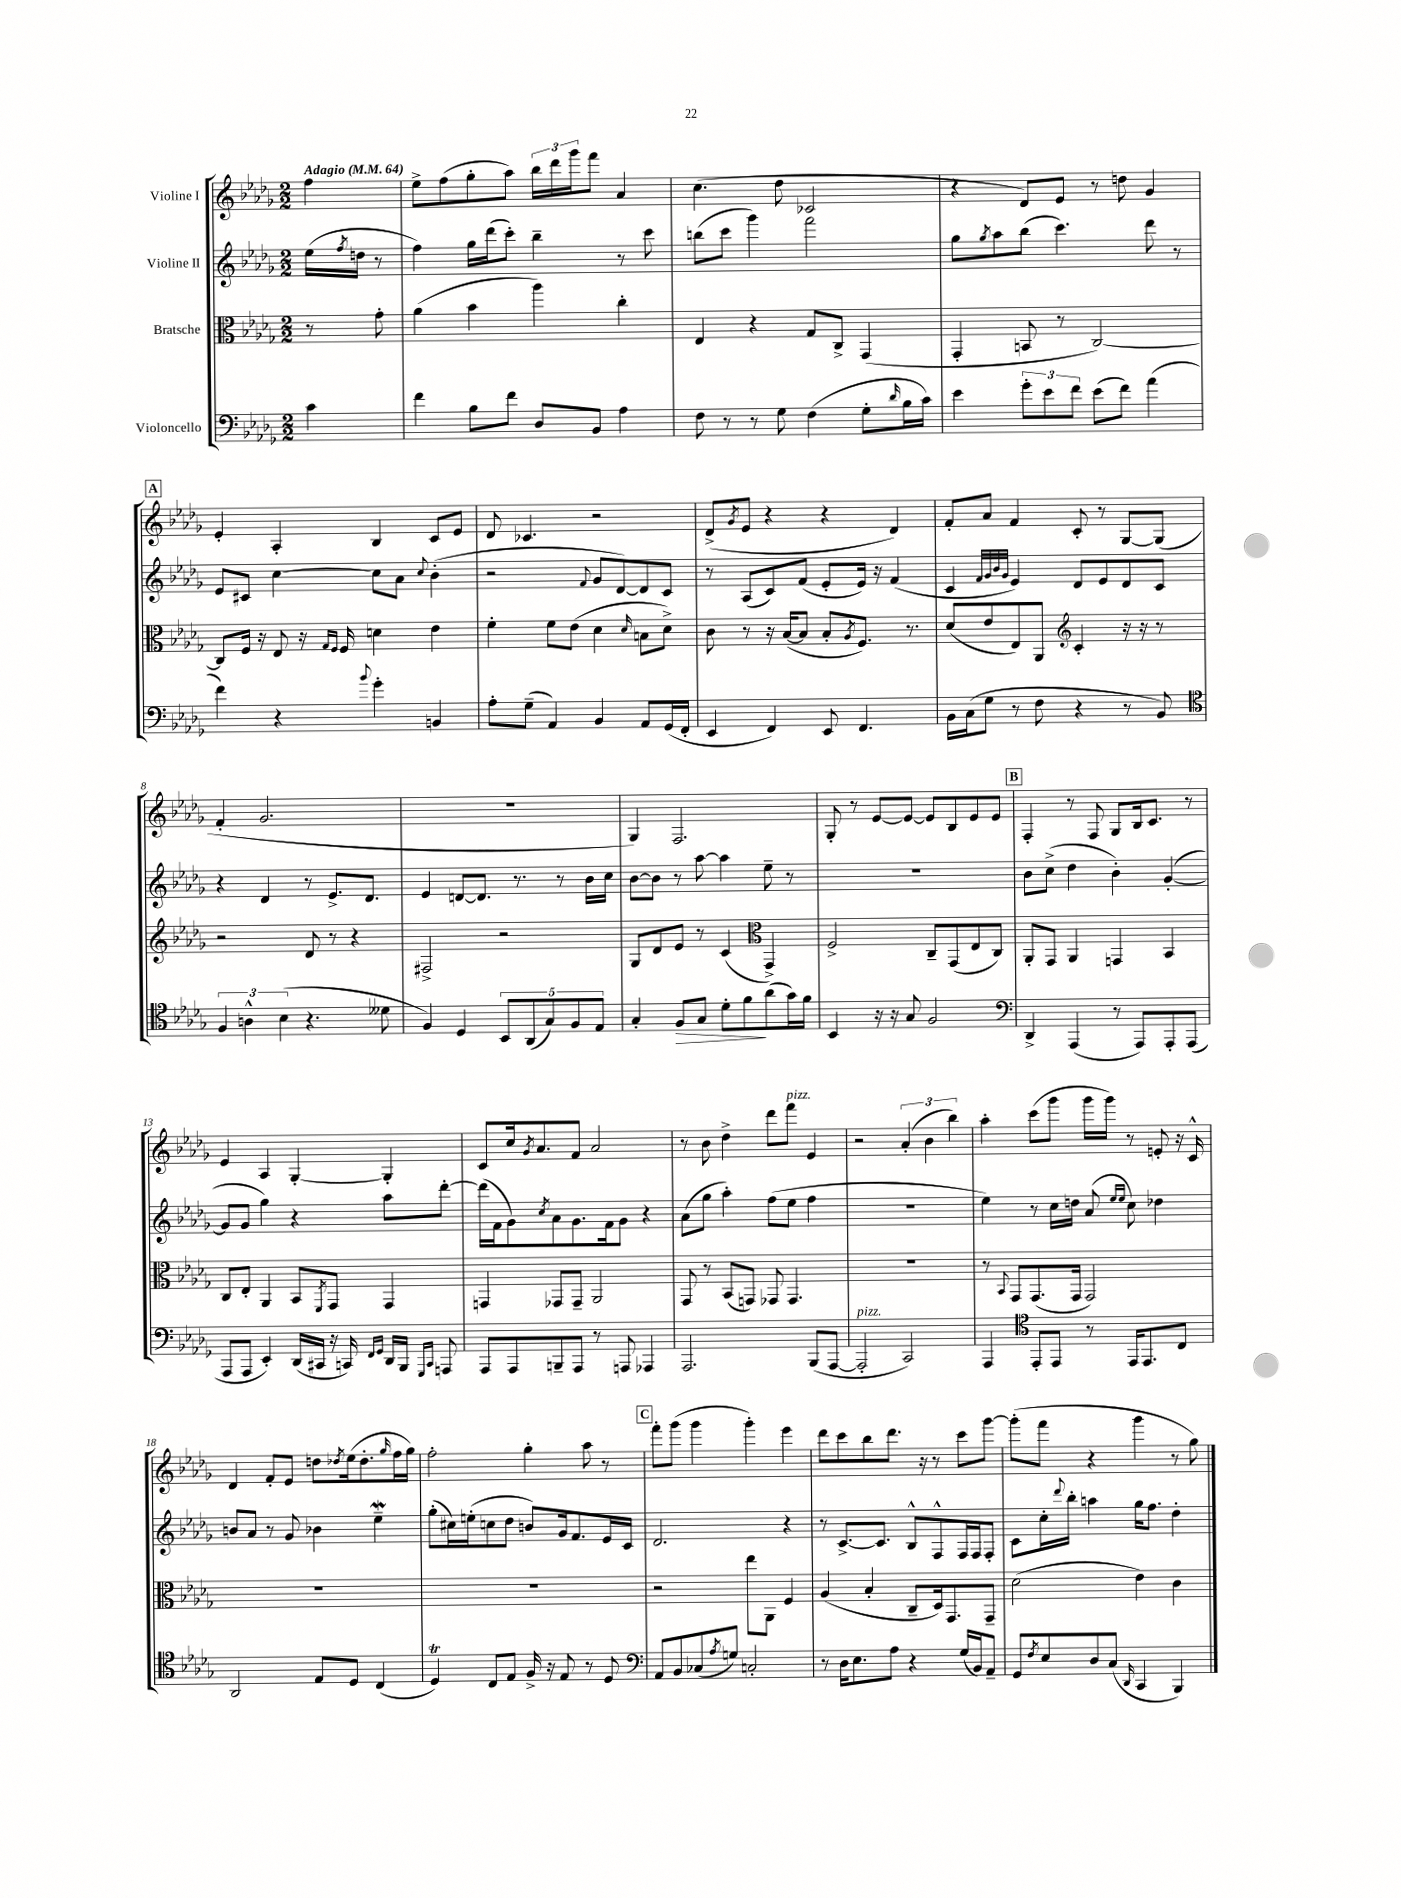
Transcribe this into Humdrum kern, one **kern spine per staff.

**kern	**kern	**kern	**kern
*staff4	*staff3	*staff2	*staff1
*clefF4	*clefC3	*clefG2	*clefG2
*k[b-e-a-d-g-]	*k[b-e-a-d-g-]	*k[b-e-a-d-g-]	*k[b-e-a-d-g-]
*M2/2	*M2/2	*M2/2	*M2/2
*MM64	*MM64	*MM64	*MM64
4c	8r	(16ee-	4ff
.	.	8qff	.
.	.	16dd	.
.	8g-'	8r	.
=	=	=	=
4f	(4a-	4ff)	8ee-^
.	.	.	(8ff
8B-	4b-	16gg-	8gg-'
.	.	(16ddd-	.
8f	.	8ccc')	8aa-)
8D-	4aa-)	4bb-~	24bb-
.	.	.	24ddd-
.	.	.	24ggg-
8BB-	.	.	8fff
4A-	4cc'	8r	4a-
.	.	8ccc	.
=	=	=	=
8F	4E-	(8bb	(4.cc
8r	.	8ccc	.
8r	4r	4ggg-)	.
8G-	.	.	8dd-
(4F	8G-	2fff	2c-
.	8C^	.	.
8G-'	(4GG-	.	.
16qqd-	.	.	.
16B-	.	.	.
16c)	.	.	.
=	=	=	=
4e-	4GG-'	8gg-	4r
.	.	8qgg-	.
.	.	8aa-	.
12g-'	8BB	(8bb-	8d-)
12e-	.	.	.
.	8r	4.ccc)	8e-
12f	.	.	.
(8e-	[2C)	.	8r
8f)	.	.	8dd
(4a-	.	8ddd-	4g-
.	.	8r	.
=	=	=	=
4f)	8C]	8e-	4e-'
.	16F	8c#	.
.	16r	.	.
4r	8E-	[4cc	4A-'
.	16r	.	.
.	16qqG-	.	.
.	16qqF	.	.
.	16F	.	.
8qqb-	.	.	.
4g-'	4d	8cc]	4B-
.	.	8a-	.
.	.	8qqcc	.
4BB	4e-	(4b-'	8c
.	.	.	8e-
=	=	=	=
8A-'	4f'	2r	8d-
(8G-~	.	.	4.c-
4AA-)	8f	.	.
.	(8e-	.	.
.	.	8qqf	.
4BB-	4d-	8g-	2r
.	.	[8d-)	.
.	16qqd-	.	.
8AA-	8B	8d-]	.
(16GG-	8d-^)	8c	.
16FF'	.	.	.
=	=	=	=
4EE-	8c	8r	(8d-^
.	.	.	8qg-
.	8r	(8A-	8e-
4FF)	16r	8c)	4r
.	([16B-	.	.
.	8B-]	(8f	.
8EE-	8B-'	8e-'	4r
.	8qA-	.	.
4.FF	8.F)	16e-)	.
.	.	16r	.
.	.	(4f	4d-)
.	8.r	.	.
=	=	=	=
16BB-	(8d-	4c	8f'
(16C	.	.	.
8G-	8e-	.	8a-
.	.	32qqf	.
.	.	32qqg-	.
.	.	32qqb-	.
.	.	32qqg-	.
8r	8E-)	4e-)	4f
8F	8AA-	.	.
*	*clefG2	*	*
4r	4c'	8d-	8c'
.	.	8e-	8r
8r	16r	8d-	[8G-
.	16r	.	.
8BB-)	8r	8c	(8G-]
=	=	=	=
*clefC4	*	*	*
6F	2r	4r	4f'
6A^^	.	.	.
.	.	4d-	2.g-
(6B-	.	.	.
4.r	8d-	8r	.
.	8r	8.e-^	.
.	4r	.	.
.	.	8.d-	.
8d--	.	.	.
=	=	=	=
4F)	2F#^	4e-	1r
4D-	.	[8d	.
.	.	8.d]	.
10BB-	2r	.	.
.	.	8.r	.
(10AA-	.	.	.
10G-)	.	.	.
.	.	8r	.
10F	.	.	.
.	.	16b-	.
10E-	.	.	.
.	.	16cc	.
=	=	=	=
4G-'	8G-	[8b-	4G-)
.	8d-	8b-]	.
8F	8e-	8r	2.F
8G-	8r	[8aa-	.
8d-'	(4c	4aa-]	.
8f	.	.	.
*	*clefC3	*	*
(8a-	4GG-^)	8ee-~	.
16g-)	.	8r	.
16f	.	.	.
=	=	=	=
4BB-	2F^	1r	8G-'
.	.	.	8r
16r	.	.	[8e-
16r	.	.	.
8G-	.	.	8e-_
2F	8C~	.	8e-]
.	(8GG-	.	8B-
.	8E-	.	8e-
.	8C)	.	8e-
=	=	=	=
*clefF4	*	*	*
4DD-^	8AA-'	8b-	4F'
.	8GG-	(8cc^	.
(4AAA-	4AA-	4dd-	8r
.	.	.	8F
8r	4GG	4b-')	8G-
8AAA-)	.	.	16B-
.	.	.	8.c
8AAA-'	4BB-	([4g-'	.
(8AAA-	.	.	8r
=	=	=	=
8AAA-	8C	8g-]	4e-
8AAA-	8E-'	8g-	.
4EE-')	4AA-	4gg-)	4A-
(16DD-	8BB-	4r	[4G-'
16CC#	.	.	.
.	8qFF	.	.
16r	8GG-	.	.
16CC)	.	.	.
16qqFF	.	.	.
16qqGG-	.	.	.
16DD-	4GG-	8aa-	4G-']
16BBB-	.	.	.
16qqGGG-	.	.	.
16qqCC	.	.	.
8AAA	.	[8ddd-'	.
=	=	=	=
8AAA-	4GG	(16ddd-]	8c
.	.	16f	.
8AAA-	.	8g-)	16cc
.	.	.	8qg-
.	.	.	8.a-
.	.	8qcc	.
8BBB~	8GG-	8a-	.
8AAA-	8GG-~	8.g-	8f
8r	2AA-	.	2a-
.	.	16f	.
8AAA	.	8g-	.
4AAA-	.	4r	.
=	=	=	=
2.AAA-	8GG-	(8a-	8r
.	8r	8gg-	8b-
.	(8BB-	4aa-')	4dd-^
.	8GG)	.	.
.	8GG-	(8ff	8ddd-
.	4.GG-	8ee-	8fff
(8BBB-	.	4ff	4e-
[8AAA-	.	.	.
=	=	=	=
2AAA-']	1r	1r	2r
2CC)	.	.	(6a-'
.	.	.	6b-
.	.	.	6bb-)
=	=	=	=
4AAA-	8r	4ee-)	4aa-'
.	8qqBB-	.	.
.	8GG-	.	.
*clefC4	*	*	*
8EE-'	(8.GG-	8r	(8ccc
8EE-	.	16cc	8ggg-
.	16GG-	16dd	.
8r	2GG-)	(8a-	16ggg-
.	.	.	16ggg-)
.	.	16qqee-	.
.	.	16qqee-	.
16EE-	.	8cc)	8r
8.EE-	.	.	.
.	.	4dd-	8e'
8C	.	.	16r
.	.	.	16c^^
=	=	=	=
2AA-	1r	8b	4d-
.	.	8a-	.
.	.	8r	8f'
.	.	8g-	8e-
8E-	.	4b-	8dd
.	.	.	8qdd-
8D-	.	.	(16ee-
.	.	.	8.dd-'
(4C	.	4ee-~	.
.	.	.	16qqgg-
.	.	.	16ff
.	.	.	16gg-)
=	=	=	=
4D-)	1r	(8gg-'	2ff'
.	.	16cc#)	.
.	.	(16ee'	.
8C	.	8cc	.
8E-	.	8dd-	.
16F^	.	8b)	4gg-'
16r	.	.	.
8E-	.	16g-	.
.	.	8.f	.
8r	.	.	8aa-
8D-	.	16e-	8r
.	.	16c	.
=	=	=	=
*clefF4	*	*	*
8AA-	2r	2.d-	8fff'
8BB-	.	.	(8ggg-
(8C-	.	.	4ggg-
8qA-	.	.	.
8G)	.	.	.
2C'	8ee-	.	4ggg-')
.	8AA-	.	.
.	4F	4r	4eee-
=	=	=	=
8r	(4A-	8r	8ddd-
16D-	.	[8.c^	8ccc
8.E-	.	.	.
.	4B-'	.	8bb-
.	.	8.c]	.
8A-	.	.	8.ddd-
4r	8C~	8B-^^	.
.	.	.	16r
.	16D-)	8F^^	8r
.	8.GG-	.	.
(16G-	.	16F	8ccc
16BB-)	.	16F	.
8AA-~	8GG-~	8F'	[8ggg-
=	=	=	=
8GG-	(2d-	8c	(8ggg-']
8qF	.	.	.
8E-	.	16cc'	8fff
.	.	8qqddd-	.
.	.	16bb-'	.
8D-	.	4aa	4r
(8C	.	.	.
16qqDD-	.	.	.
4CC	4e-)	16gg-	4ggg-
.	.	8.ff	.
4BBB-)	4c	4dd-'	8r
.	.	.	8gg-)
==	==	==	==
*-	*-	*-	*-
